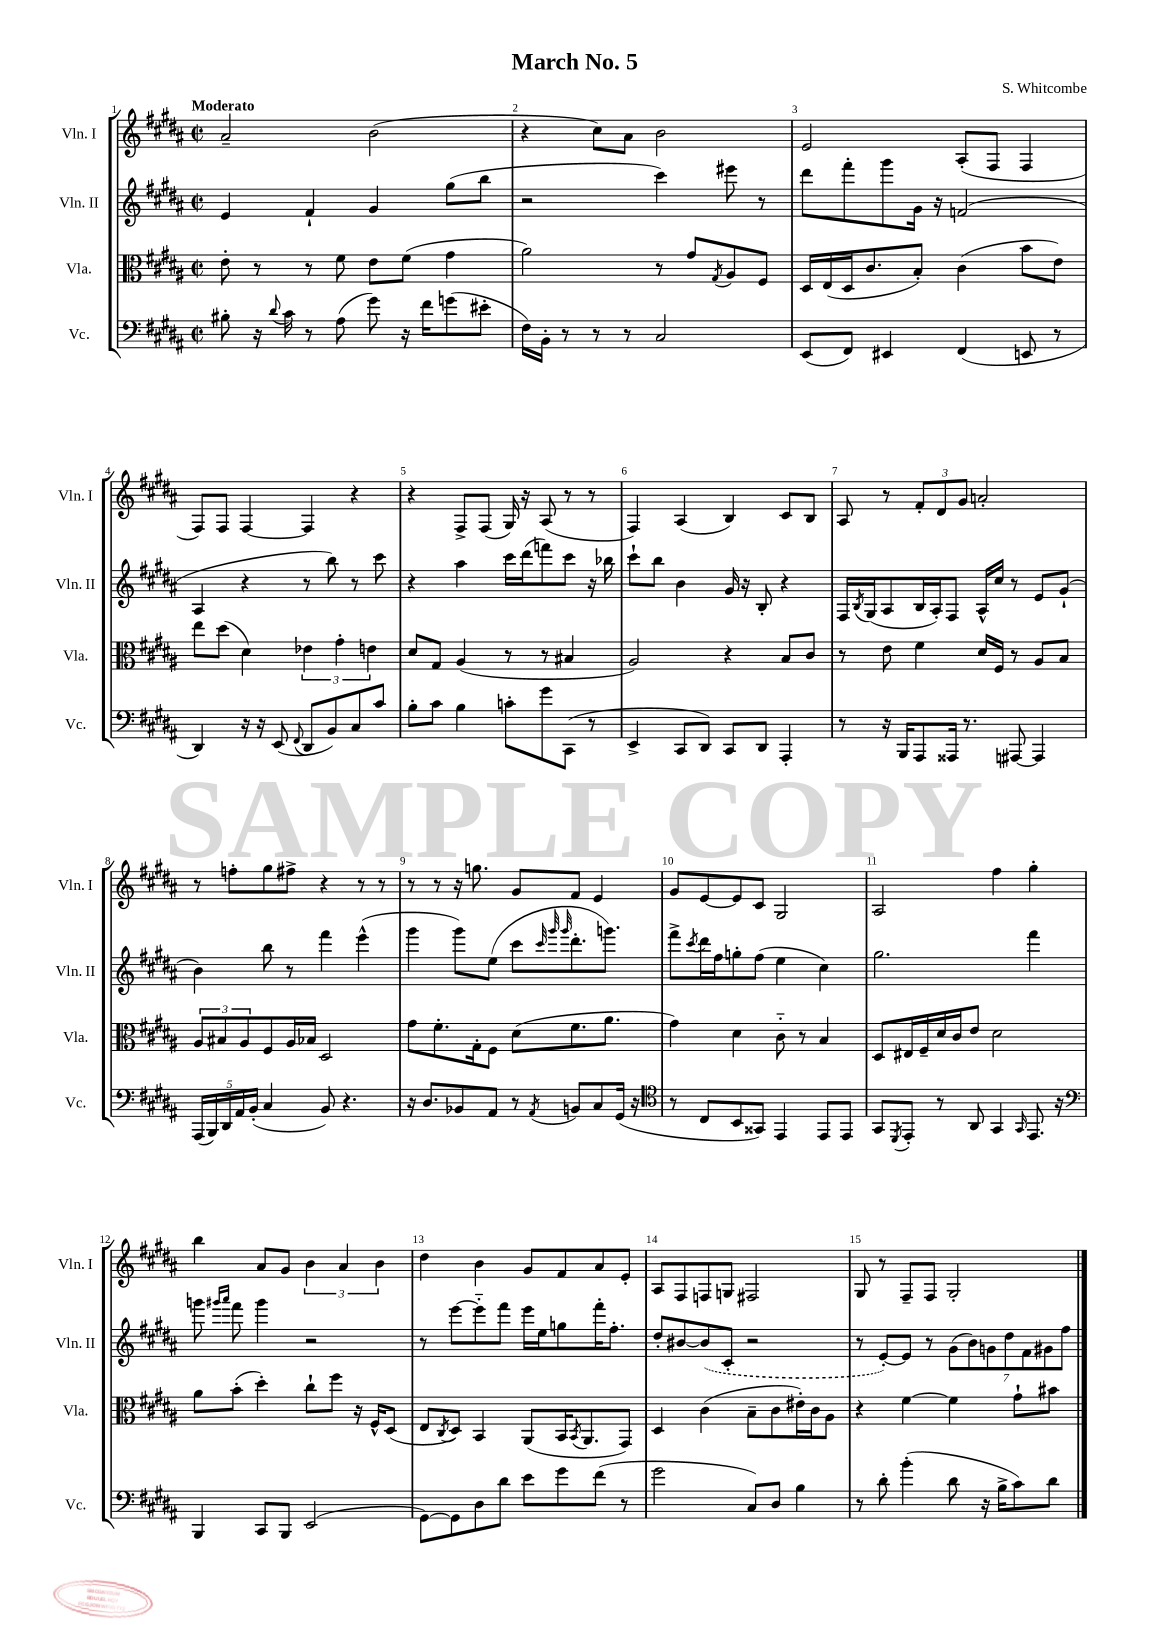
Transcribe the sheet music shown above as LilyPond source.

\header { title = "March No. 5" composer = "S. Whitcombe" }
<<
\new StaffGroup <<
\new Staff = "s0" \with { instrumentName = "Vln. I" shortInstrumentName = "Vln. I" } {
    \clef treble \key b \major \defaultTimeSignature \time 2/2 \tempo "Moderato"
    ais'2-- b'2( |
    r4 cis''8) ais'8 b'2 |
    e'2 ais8-.( fis8 fis4 |
    fis8) fis8 fis4~ fis4 r4 |
    r4 fis8-> fis8( gis16) r16 ais8( r8 r8 |
    fis4) ais4( b4) cis'8 b8 |
    ais8 r8 \tuplet 3/2 { fis'8-. dis'8 gis'8 } a'2-. |
    r8 f''8-. gis''8 fis''8-> r4 r8 r8 |
    r8 r8 r16 g''8. gis'8 fis'8 e'4 |
    gis'8 e'8~ e'8 cis'8 gis2 |
    ais2 fis''4 gis''4-. |
    b''4 ais'8 gis'8 \tuplet 3/2 { b'4 ais'4 b'4 } |
    dis''4 b'4 gis'8 fis'8 ais'8 e'8-. |
    ais8 fis8 f8 g8 fis2 |
    gis8 r8 fis8-- fis8 gis2-. \bar "|." |
}
\new Staff = "s1" \with { instrumentName = "Vln. II" shortInstrumentName = "Vln. II" } {
    \clef treble \key b \major \defaultTimeSignature \time 2/2
    e'4 fis'4-! gis'4 gis''8( b''8 |
    r2 cis'''4) eis'''8 r8 |
    dis'''8 fis'''8-. gis'''8 gis'16 r16 f'2( |
    ais4 r4 r8 b''8) r8 cis'''8 |
    r4 ais''4 cis'''16 dis'''16( f'''8) cis'''8 r16 bes''16 |
    cis'''8-! b''8 b'4 gis'16 r16 b8-. r4 |
    fis16 \acciaccatura { b8 } gis16( ais8 b16 ais16-.) fis8 ais16-^ cis''16 r8 e'8 gis'8-!( |
    b'4) b''8 r8 fis'''4 e'''4-^( |
    gis'''4 gis'''8) e''8( cis'''8 \grace { cis'''32 gis'''32 gis'''32 } dis'''8.-. g'''8.) |
    fis'''8-> \acciaccatura { cis'''8 } dis'''16 fis''16 g''8-. fis''8( e''4 cis''4) |
    gis''2. fis'''4 |
    g'''8 \grace { gis'''16 ais'''16 } fis'''8 gis'''4 r2 |
    r8 e'''8~ e'''8-_ fis'''8 e'''16 e''16 g''8 fis'''16-. fis''8.-. |
    dis''8-. bis'8~ \once \slurDashed bis'8( cis'8-. r2 |
    r8 e'8~-.) e'8 r8 \tuplet 7/4 { gis'8( b'8) g'8 dis''8 fis'8 gis'8 fis''8 } \bar "|." |
}
\new Staff = "s2" \with { instrumentName = "Vla." shortInstrumentName = "Vla." } {
    \clef alto \key b \major \defaultTimeSignature \time 2/2
    e'8-. r8 r8 fis'8 e'8 fis'8( gis'4 |
    ais'2) r8 gis'8 \acciaccatura { gis8 } ais8 fis8 |
    dis16 e16( dis16 cis'8. b8-.) cis'4( b'8 e'8) |
    e''8 dis''8( dis'4) \tuplet 3/2 { ees'4 gis'4-. e'4 } |
    dis'8 gis8 ais4( r8 r8 bis4 |
    ais2) r4 b8 cis'8 |
    r8 e'8 fis'4 dis'16 fis16 r8 ais8 b8 |
    \tuplet 3/2 { ais8 bis8 ais8 } fis8 ais16 bes16 dis2 |
    gis'8 fis'8.-. gis16-. fis8 dis'8( fis'8. ais'8. |
    gis'4) dis'4 cis'8-_ r8 b4 |
    dis8 eis16 fis16-- dis'16 cis'16 e'8 dis'2 |
    ais'8 b'8-.( dis''4-.) cis''8-! fis''8 r16 fis16-^ dis8( |
    e8 \acciaccatura { cis8 } dis8) b,4 ais,8( b,16 \acciaccatura { b,8 } ais,8. gis,8) |
    dis4 cis'4( b8-- cis'8 eis'16-.) cis'16 ais8 |
    r4 fis'4~ fis'4 gis'8-! bis'8 \bar "|." |
}
\new Staff = "s3" \with { instrumentName = "Vc." shortInstrumentName = "Vc." } {
    \clef bass \key b \major \defaultTimeSignature \time 2/2
    bis8-. r16 \appoggiatura { dis'8 } cis'16 r8 ais8( gis'8) r16 fis'16 g'8( eis'8-. |
    fis16) b,16-. r8 r8 r8 cis2 |
    e,8( fis,8) eis,4 fis,4( e,8 r8 |
    dis,4) r16 r16 e,8( \appoggiatura { fis,8 } dis,8 b,8) cis8 cis'8 |
    b8-. cis'8 b4 c'8-. gis'8 cis,8( r8 |
    e,4-> cis,8 dis,8) cis,8 dis,8 ais,,4-. |
    r8 r16 b,,16 ais,,8 aisis,,16 r8. ais,,8~ ais,,4 |
    \tuplet 5/4 { ais,,16( b,,16) dis,16 ais,16 b,16-.( } cis4 b,8) r4. |
    r16 dis8. bes,8 ais,8 r8 \acciaccatura { ais,8 } b,8 cis8 gis,16( r16 |
    \clef tenor r8 cis8 b,8 gisis,8) e,4 e,8 e,8 |
    gis,8 \acciaccatura { dis,8 } e,8-. r8 ais,8 gis,4 \grace { gis,16 } e,8. r16 |
    \clef bass b,,4 cis,8 b,,8 e,2( |
    gis,8~) gis,8 dis8 dis'8 e'8 gis'8 fis'8( r8 |
    gis'2 cis8) dis8 b4 |
    r8 dis'8-. b'4-.( dis'8 r16 b16-> cis'8) dis'8 \bar "|." |
}
>>
>>
\layout { \context { \Score \override BarNumber.break-visibility = ##(#f #t #t) barNumberVisibility = #all-bar-numbers-visible } }
